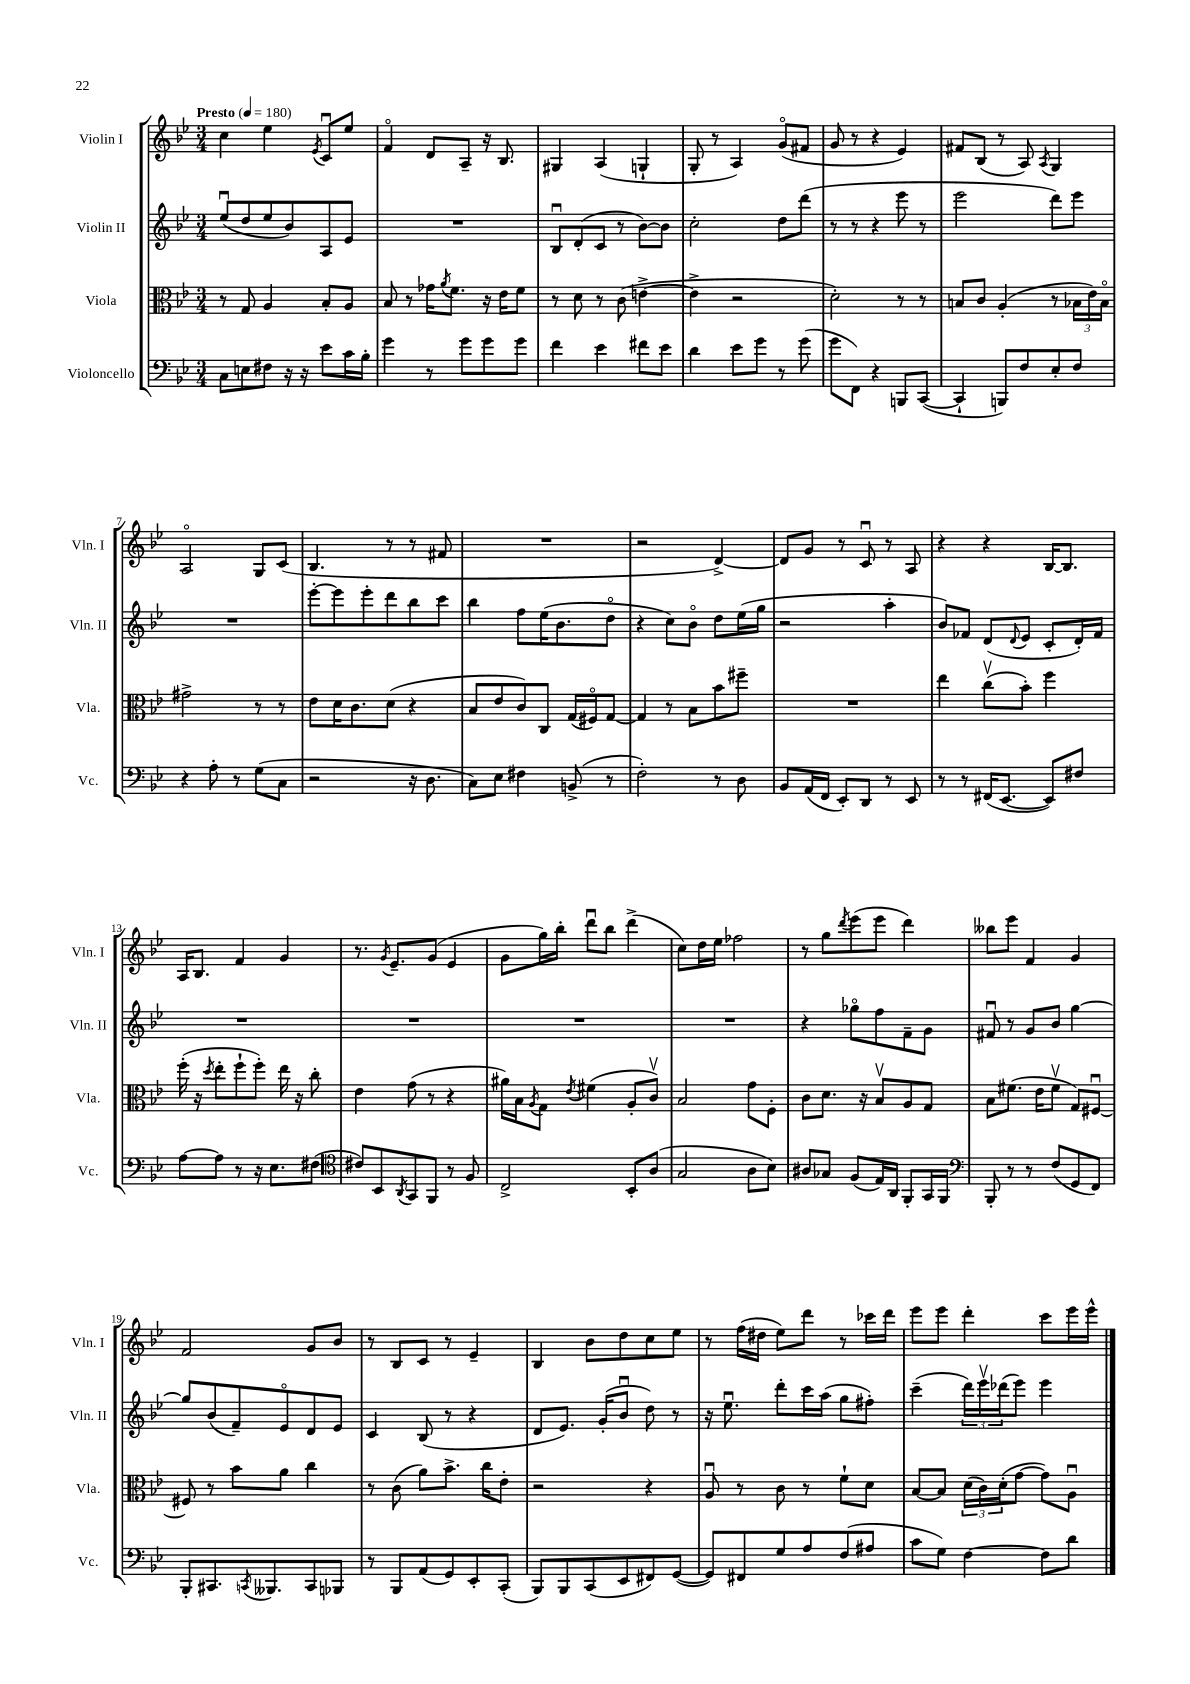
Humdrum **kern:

**kern	**kern	**kern	**kern
*staff4	*staff3	*staff2	*staff1
*clefF4	*clefC3	*clefG2	*clefG2
*k[b-e-]	*k[b-e-]	*k[b-e-]	*k[b-e-]
*M3/4	*M3/4	*M3/4	*M3/4
*MM180	*MM180	*MM180	*MM180
8C\L	8r	(8ee-u/L	4cc\
8E\	8G/	8dd/	.
8F#\J	4A/	8ee-/	4ee-\
16r	.	8b-/)	.
16r	.	.	.
.	.	.	8qe-/
8e-\L	8B-'/L	8A/	8cu/L
16c\L	8A/J	8e-/J	8ee-/J
16B-'\JJ	.	.	.
=	=	=	=
4g\	8B-/	2.r	4fo/
.	8r	.	.
8r	16g-\LK	.	8d/L
.	8qa/	.	.
.	8.f\J	.	.
8g\L	.	.	8A~/J
8g\	16r	.	16r
.	16e-\LK	.	8.B-/
8g\J	8f\J	.	.
=	=	=	=
4f\	8r	8B-u/L	4G#/
.	8d\	(8d'/	.
4e-\	8r	8c/J	(4A/
.	(8c\	8r	.
8f#\L	[4e^\	[8b-\L)	4G`/
8e-\J	.	8b-\]J	.
=	=	=	=
4d\	4e^\]	2cc'\	8G'/
.	.	.	8r
8e-\L	2r	.	4A/)
8g\J	.	.	.
8r	.	8dd\L	(8go/L
(8g\	.	(8ddd\J	8f#/J
=	=	=	=
8g\L	2d'\)	8r	8g/
8FF\J)	.	8r	8r
4r	.	4r	4r
8BBB/L	8r	8eee-\	4e-/)
([8CC/J	8r	8r	.
=	=	=	=
4CC`/]	8B/L	2eee-\	8f#/L
.	8c/J	.	(8B-/J
8BBB/L)	(4A'/	.	8r
8F/	.	.	8A/)
.	.	.	8qA/
8E-'/	8r	8ddd\L)	4G/
8F/J	24B-\LL	8eee-\J	.
.	24e-\)	.	.
.	24B-o\JJ	.	.
=	=	=	=
4r	2g#^\	2.r	2Ao/
8A'\	.	.	.
8r	.	.	.
(8G\L	8r	.	8G/L
8C\J	8r	.	(8c/J
=	=	=	=
2r	8e-\L	[8eee-'\L	4.B-/
.	16d\K	8eee-\]	.
.	8.c\	.	.
.	.	8eee-'\	.
.	(8d\J	8ddd\	8r
16r	4r	8bb-\	8r
8.D\	.	.	.
.	.	8ccc\J	8f#/
=	=	=	=
8C\L)	8B-/L	4bb-\	2.r
8E-\J	8e-/	.	.
4F#\	8c/)	8ff\L	.
.	8C/J	(16ee-\K	.
.	.	8.b-\	.
(8BB^/	(16G/LL	.	.
.	16F#o/J)	.	.
8r	[8G/J	8ddo\J	.
=	=	=	=
2F'\)	4G/]	4r	2r
.	8r	8cc\L)	.
.	8B-\L	8b-o\J	.
8r	8b-\	8dd\L	[4d^/)
8D\	8ff#~\J	(16ee-\L	.
.	.	16gg\JJ	.
=	=	=	=
8BB-/L	2.r	2r	8d/]L
(16AA/L	.	.	8g/J
16FF/JJ	.	.	.
8EE-'/L)	.	.	8r
8DD/J	.	.	8cu/
8r	.	4aa'\	8r
8EE-/	.	.	8A/
=	=	=	=
8r	4ee-\	8b-/L)	4r
8r	.	8f-/J	.
(16FF#/LK	(8ccv\L	(8d/L	4r
[8.EE-/J	.	.	.
.	.	8qqd/	.
.	8b-'\J)	8e-/J	.
8EE-/]L)	4ff\	8c'/L	[16B-/LK
.	.	.	8.B-/]J
8F#/J	.	16d'/L)	.
.	.	16f-/JJ	.
=	=	=	=
[8A\L	(16ff'\	2.r	16A/LK
.	16r	.	8.B-/J
.	8qdd/	.	.
8A\]J	8ee-'\L	.	.
8r	8ff`\	.	4f/
16r	8ff'\J)	.	.
8.E-\L	.	.	.
.	16ee-\	.	4g/
.	16r	.	.
(8F#\J	8cc'\	.	.
=	=	=	=
*clefC4	*	*	*
8c#/L)	4e-\	2.r	8.r
8BB-/	.	.	.
.	.	.	8qg/
.	.	.	8.e-~/L
8qAA/	.	.	.
8GG/	(8g\	.	.
8FF/J	8r	.	(8g/J
8r	4r	.	4e-/
8F/	.	.	.
=	=	=	=
2C^/	16a#\LL)	2.r	8g\L
.	16B-\J	.	.
.	8qA/	.	.
.	8G\J	.	16gg\L)
.	.	.	16bb-'\JJ
.	8qe-/	.	.
.	(4f#\	.	8dddu\L
.	.	.	8bb-\J
8BB-'/L	8A'/L	.	(4ddd^\
(8A/J	8cv/J)	.	.
=	=	=	=
2G/	2B-/	2.r	8cc\L)
.	.	.	16dd\L
.	.	.	16ee-\JJ
.	.	.	2ff-\
8A\L	8g\L	.	.
8B-\J)	8F'\J	.	.
=	=	=	=
8A#/L	8c\L	4r	8r
8G-/J	8.d\J	.	8gg\L
.	.	.	8qddd/
(8F/L	.	8gg-o\L	(8eee-\
.	16r	.	.
16E-/L)	8B-v/L	8ff\	8eee-\J
16AA/JJ	.	.	.
8FF'/L	8A/	8f~\	4ddd\)
16GG/L	8G/J	8g\J	.
16FF/JJ	.	.	.
=	=	=	=
*clefF4	*	*	*
8BBB-'/	8B-\L	8f#u/	8bb--\L
8r	(8.f#\J	8r	8eee-\J
8r	.	8g/L	4f/
.	16e-\LK	.	.
(8F/L	8f#v\J	8b-/J	.
8GG/	8G/L)	[4gg\	4g/
8FF/J)	[8F#u/J	.	.
=	=	=	=
8BBB-'/L	8F#/]	8gg/]L	2f/
8.CC#/	8r	(8b-/	.
.	8b-\L	8f~/)	.
8qCC/	.	.	.
8.BBB--/	.	.	.
.	8a\J	8e-o/	.
8CC/	4cc\	8d/	8g/L
8BBB-/J	.	8e-/J	8b-/J
=	=	=	=
8r	8r	4c/	8r
8BBB-/L	(8c\	.	8B-/L
(8AA/	8a\L)	(8B-/	8c/J
8GG/)	8.b-^\J	8r	8r
8EE-'/	.	4r	4e-~/
.	16cc\LK	.	.
(8CC'/J	8e-'\J	.	.
=	=	=	=
8BBB-/L)	2r	8d/L	4B-/
8BBB-/	.	8.e-/J)	.
(8CC/	.	.	8b-\L
.	.	(16g'/LK	.
8EE-/	.	8b-u/J	8dd\
8FF#/)	4r	8dd\)	8cc\
([8GG/J	.	8r	8ee-\J
=	=	=	=
8GG/]L)	8Au/	16r	8r
.	.	8.ee-u\	.
8FF#/	8r	.	(16ff\LL
.	.	.	16dd#\JJ
8G/	8c\	8ddd'\L	8ee-\L)
8A/	8r	16ccc\L	8ddd\J
.	.	(16aa\JJ	.
(8F/	8f`\L	8gg\L	8r
8A#/J	8d\J	8ff#'\J)	16ccc-\LL
.	.	.	16ddd\JJ
=	=	=	=
8c\L	[8B-/L	(4ccc~\	8eee-\L
8G\J)	8B-/]J	.	8eee-\J
[4F\	(24d\LL	24ddd\LL)	4ddd'\
.	24c\)	24eee-v\	.
.	(24d'\J	(24ddd-\J	.
.	[8g\J	8eee-\J)	.
8F\]L	8g\]L)	4eee-\	8ccc\L
8d\J	8Au\J	.	16eee-\L
.	.	.	16eee-^^\JJ
==	==	==	==
*-	*-	*-	*-
